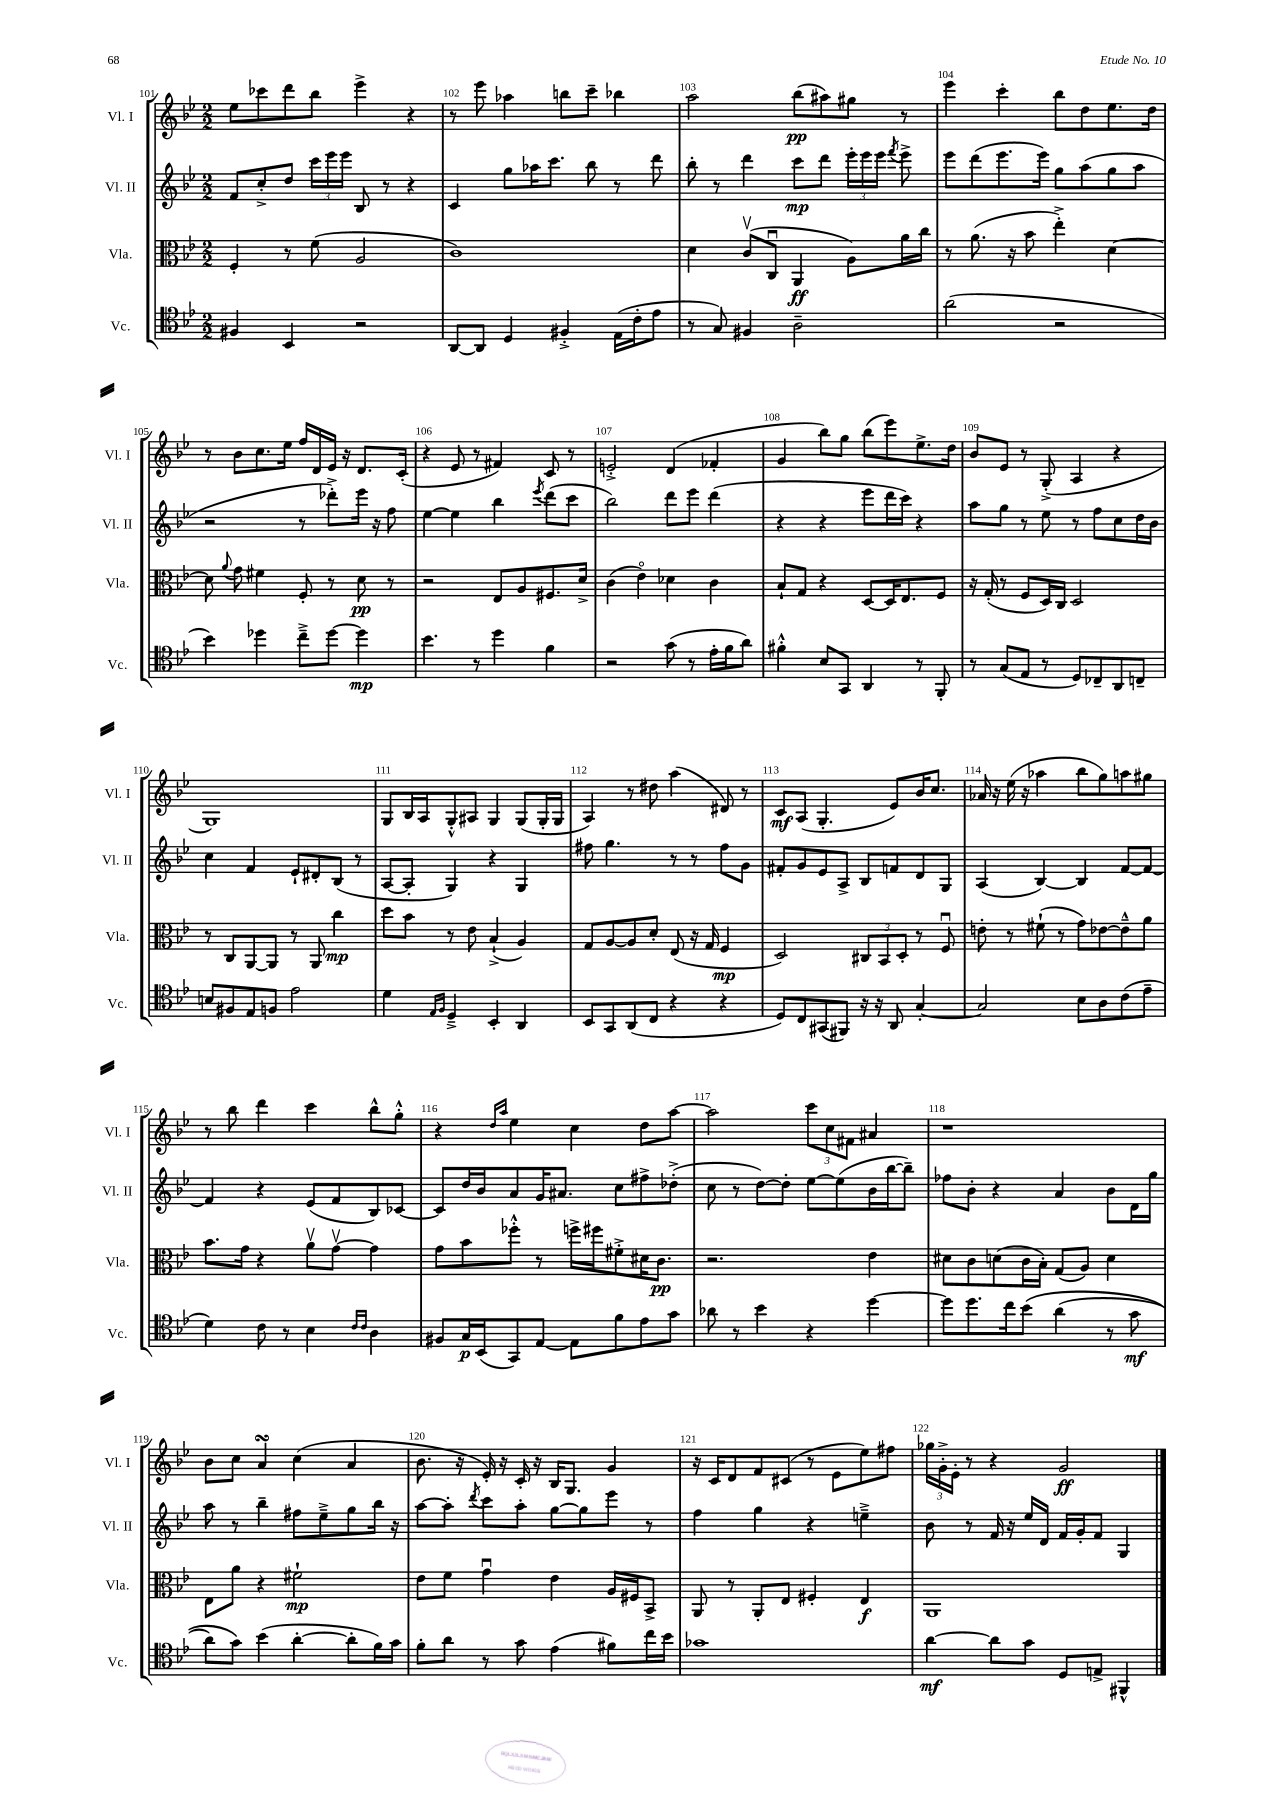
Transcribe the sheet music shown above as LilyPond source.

<<
\new StaffGroup <<
\new Staff = "s0" \with { instrumentName = "Vl. I" shortInstrumentName = "Vl. I" } {
    \clef treble \key bes \major \numericTimeSignature \time 2/2
    \autoBeamOff ees''8[ ces'''8 d'''8 bes''8] ees'''4-> r4 |
    r8 ees'''8 aes''4 b''8[ c'''8]-- bes''4 |
    a''2 bes''8[\pp( ais''8) gis''8] r8 |
    ees'''4 c'''4-. bes''8[ d''8 ees''8. d''16] |
    r8 bes'8[ c''8. ees''16] f''16[ d'16 ees'16] r16 d'8.[ c'16]-.( |
    r4 ees'8 r8 fis'4) c'8 r8 |
    e'2-.-> d'4( fes'4-. |
    g'4 bes''8[) g''8] bes''8[( ees'''8) ees''8.-> d''16] |
    bes'8[ ees'8] r8 g8-.->( a4 r4 |
    g1) |
    g8[ bes16 a16 g8-.-^ ais8] g4 g8[( g16-. g16] |
    a4) r8 dis''8 a''4( dis'8) r8 |
    c'8[\mf a8]( g4.-. ees'8[) bes'16 c''8.] |
    aes'16 r16 ees''16( r16 aes''4 bes''8[ g''8) a''8 gis''8] |
    r8 bes''8 d'''4 c'''4 bes''8[-^ g''8]-.-^ |
    r4 \grace { d''16[ a''16] } ees''4 c''4 d''8[ a''8]~ |
    a''2 \tuplet 3/2 { c'''8[ c''8 fis'8] } ais'4 |
    r1 |
    bes'8[ c''8] a'4\turn c''4( a'4 |
    bes'8. r16 ees'16-.) r16 c'16-. r16 bes16[ g8.] g'4 |
    r16 c'16[ d'8 f'8 cis'8]( r8 ees'8[ ees''8) fis''8] |
    \tuplet 3/2 { ges''16[ g'16-.-> ees'16]-. } r8 r4 g'2\ff \bar "|." |
}
\new Staff = "s1" \with { instrumentName = "Vl. II" shortInstrumentName = "Vl. II" } {
    \clef treble \key bes \major \numericTimeSignature \time 2/2
    \autoBeamOff f'8[ c''8-.-> d''8] \tuplet 3/2 { c'''16[ ees'''16 ees'''16] } bes8 r8 r4 |
    c'4 g''8[ aes''16 c'''8.] bes''8 r8 d'''8 |
    bes''8-. r8 d'''4 c'''8[\mp d'''8] \tuplet 3/2 { ees'''16[-. ees'''16 ees'''16] } \acciaccatura { f'''8 } ees'''8-> |
    ees'''8[ d'''8( ees'''8. ees'''16]) g''8[ a''8( g''8 a''8] |
    r2 r8 des'''8[-.->) ees'''16] r16 f''8 |
    ees''4~ ees''4 bes''4 \acciaccatura { ees'''8 } d'''8[( c'''8] |
    bes''2) d'''8[ ees'''8] d'''4( |
    r4 r4 ees'''8[ d'''16 c'''16]) r4 |
    a''8[ g''8] r8 ees''8 r8 f''8[ c''8 d''16 bes'16] |
    c''4 f'4 ees'8[-! dis'8-. bes8]( r8 |
    a8[~ a8]-. g4) r4 g4 |
    fis''8 g''4. r8 r8 fis''8[ g'8] |
    fis'8[-. g'8 ees'8 a8]-> bes8[ f'8 d'8 g8] |
    a4( bes4~) bes4 f'8[~ f'8]~ |
    f'4 r4 ees'8[( f'8 bes8) ces'8]~ |
    ces'8[ d''16 bes'16 a'8 g'16 ais'8.] c''8[ fis''8-> des''8]-.->( |
    c''8 r8 d''8[~) d''8]-. ees''8[~ ees''8( bes'16 bes''16~ bes''8]--) |
    fes''8[ bes'8]-. r4 a'4 bes'8[ d'16 g''16] |
    a''8 r8 bes''4-- fis''8[ ees''8---> g''8 bes''16] r16 |
    a''8[~ a''8]-. \acciaccatura { d'''8 } c'''8[ a''8]-. g''8[~ g''8 ees'''8] r8 |
    f''4 g''4 r4 e''4---> |
    bes'8 r8 f'16 r16 ees''16[ d'16] f'16[ g'16-. f'8] g4 \bar "|." |
}
\new Staff = "s2" \with { instrumentName = "Vla." shortInstrumentName = "Vla." } {
    \clef alto \key bes \major \numericTimeSignature \time 2/2
    \autoBeamOff f4-. r8 f'8( a2 |
    c'1) |
    d'4 c'8[\upbow( c8]\downbow a,4\ff a8[) a'16 c''16] |
    r8 a'8.( r16 bes'8 ees''4-.->) d'4~ |
    d'8 \appoggiatura { a'8 } g'8 fis'4 f8-. r8 d'8\pp r8 |
    r2 ees8[ a8 fis8. d'16]-> |
    c'4( ees'4\flageolet) des'4 c'4 |
    bes8[-! g8] r4 d8[~ d16 ees8. f8] |
    r16 g16-.( r8 f8[ d16) c16] d2 |
    r8 c8[ a,8~ a,8] r8 a,8 c''4\mp |
    d''8[ bes'8] r8 ees'8 bes4-!->( a4) |
    g8[ a8~ a8 d'8]-. ees8( r16 g16 f4\mp |
    d2) \tuplet 3/2 { cis8[ bes,8 d8]-. } r8 f8\downbow |
    e'8-. r8 fis'8-!( r8 g'8[) ees'8~ ees'8---^ a'8] |
    bes'8.[ g'16] r4 a'8[\upbow g'8]~\upbow g'4 |
    g'8[ bes'8 fes''8]-.-^ r8 f''16[-> fis''16 fis'8-.-> dis'16 c'8.]\pp |
    r2. ees'4 |
    dis'8[ c'8 d'8( c'16 bes16]-.) g8[( a8]) d'4 |
    ees8[ a'8] r4 fis'2-!\mp |
    ees'8[ f'8] g'4\downbow ees'4 a16[ fis16 bes,8]-> |
    a,8 r8 a,8[-. ees8] fis4-. ees4\f |
    a,1 \bar "|." |
}
\new Staff = "s3" \with { instrumentName = "Vc." shortInstrumentName = "Vc." } {
    \clef tenor \key bes \major \numericTimeSignature \time 2/2
    \autoBeamOff fis4 bes,4 r2 |
    a,8[~ a,8] d4 fis4-.-> ees16[( c'16-. ees'8] |
    r8 g8) fis4 a2-- |
    a'2( r2 |
    bes'4) des''4 c''8[---> des''8]~ des''4\mp |
    bes'4. r8 d''4 f'4 |
    r2 g'8( r8 ees'16[-. f'16 a'8]) |
    fis'4-.-^ bes8[ g,8] a,4 r8 f,8-. |
    r8 g8[( ees8] r8 d8[) ces8-- a,8 c8]-- |
    b8[ fis8 ees8 f8] ees'2 |
    d'4 \grace { ees16[ f16] } d4---> bes,4-. a,4 |
    bes,8[ g,8 a,8( c8] r4 r4 |
    d8[) c8 gis,8( fis,8]) r16 r16 a,8 g4~-. |
    g2 bes8[ a8 c'8( ees'8]-- |
    d'4) c'8 r8 bes4 \grace { c'16[ c'16] } a4 |
    fis8[ g16\p bes,16( g,8) ees8]~ ees8[ f'8 ees'8 g'8] |
    aes'8 r8 bes'4 r4 d''4~ |
    d''8[ d''8. c''16 bes'8]\( a'4( r8 g'8\mf |
    a'8[) g'8]\) bes'4( a'4~-. a'8[-. f'16) g'16] |
    f'8[-. a'8] r8 g'8 ees'4( fis'8[) c''16 bes'16] |
    ges'1 |
    a'4~\mf a'8[ g'8] d8[ e8]-> fis,4-^ \bar "|." |
}
>>
>>
\layout { \context { \Score currentBarNumber = #101 \override BarNumber.break-visibility = ##(#f #t #t) barNumberVisibility = #all-bar-numbers-visible } }
